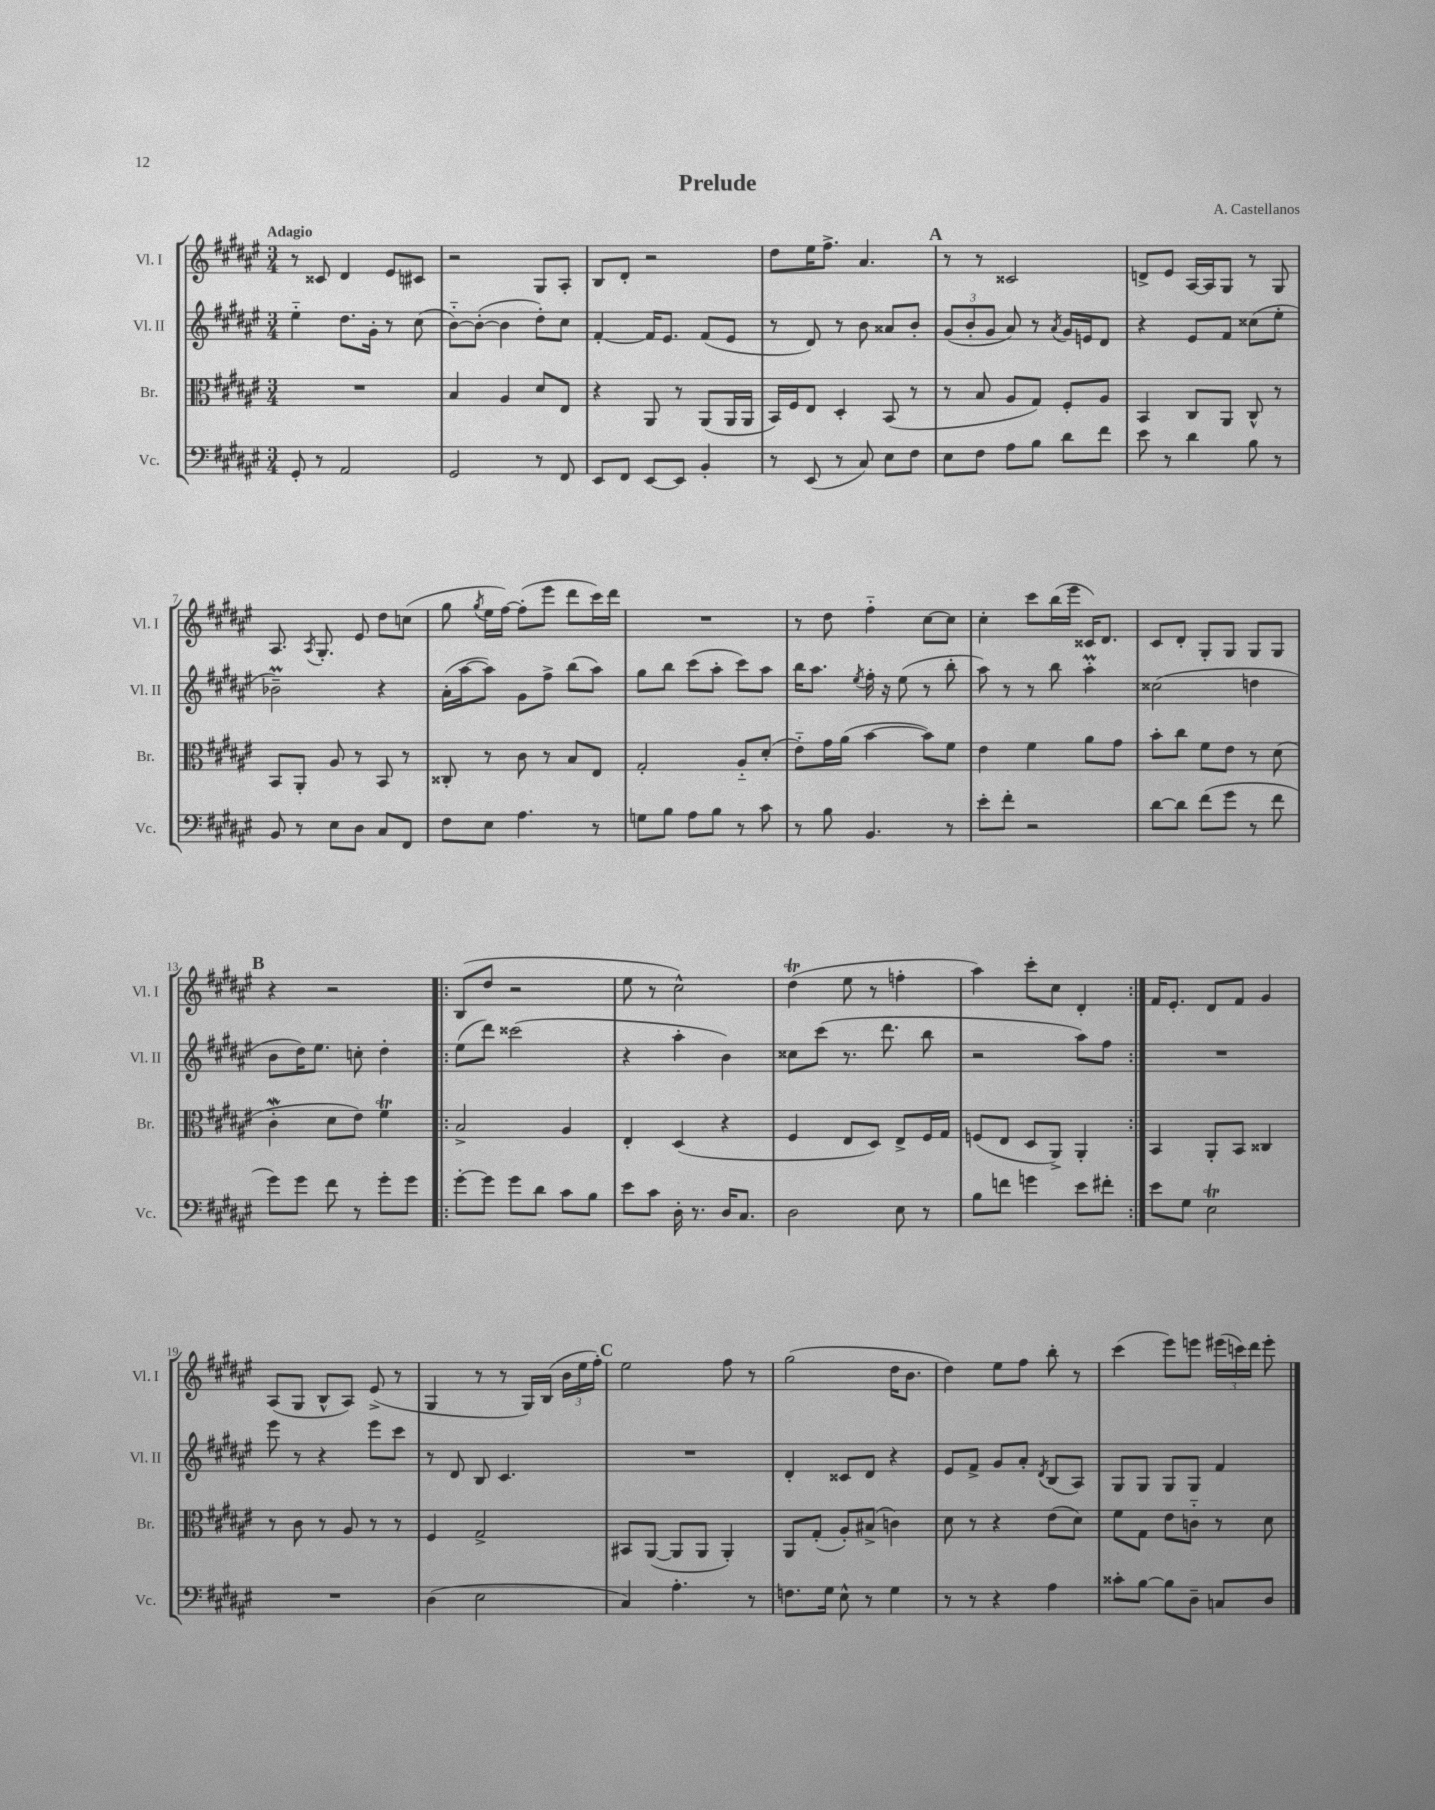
\header { title = "Prelude" composer = "A. Castellanos" }
<<
\new StaffGroup <<
\new Staff = "s0" \with { instrumentName = "Vl. I" shortInstrumentName = "Vl. I" } {
    \clef treble \key fis \major \numericTimeSignature \time 3/4 \tempo "Adagio"
    \autoBeamOff r8 cisis'8 dis'4 eis'8[ cis'8] |
    r2 gis8[ ais8]-. |
    b8[ dis'8]-. r2 |
    dis''8[ eis''16 fis''8.]-> ais'4. |
    \mark \markup { \bold "A" } r8 r8 cisis'2 |
    d'8[-> eis'8] ais16[~ ais16 gis8] r8 gis8 |
    ais8. \acciaccatura { ais8 } gis8.-. eis'8 dis''8[ c''8]( |
    gis''8 \acciaccatura { gis''8 } eis''16[ fis''16]~) fis''8[-.( eis'''8] dis'''8[ cis'''16) dis'''16] |
    R2. |
    r8 dis''8 fis''4-_ cis''8[~ cis''8] |
    cis''4-. cis'''8[ b''16( eis'''16] cisis'16[) dis'8.] |
    cis'8[ dis'8]-. gis8[-. gis8] gis8[ gis8] |
    \mark \markup { \bold "B" } r4 r2 |
    \repeat volta 2 { b8[( dis''8] r2 |
    eis''8 r8 cis''2-^) |
    dis''4\trill( eis''8 r8 f''4-. |
    ais''4) cis'''8[-. cis''8] dis'4-. | }
    fis'16[ eis'8.]-. dis'8[ fis'8] gis'4 |
    ais8[( gis8] b8[-^ ais8]) eis'8->( r8 |
    gis4 r8 r8 gis16[) b16]( \tuplet 3/2 { b'16[ eis''16 fis''16]-.) } |
    \mark \markup { \bold "C" } eis''2 fis''8 r8 |
    gis''2( dis''16[ b'8.] |
    dis''4) eis''8[ fis''8] b''8-. r8 |
    cis'''4( eis'''8[) e'''8] \tuplet 3/2 { eis'''16[( c'''16) dis'''16] } eis'''8-. \bar "|." |
}
\new Staff = "s1" \with { instrumentName = "Vl. II" shortInstrumentName = "Vl. II" } {
    \clef treble \key fis \major \numericTimeSignature \time 3/4
    \autoBeamOff eis''4-_ dis''8.[ gis'16]-. r8 cis''8( |
    b'8[~-_) b'8]~-.( b'4 dis''8[-.) cis''8] |
    fis'4~-. fis'16[ eis'8.] fis'8[( eis'8] |
    r8 dis'8) r8 b'8 aisis'8[ b'8]-. |
    \mark \markup { \bold "A" } \tuplet 3/2 { gis'8[( b'8-. gis'8] } ais'8) r8 \acciaccatura { ais'8 } gis'16[ e'16 dis'8] |
    r4 eis'8[ fis'8] cisis''8[( eis''8]-. |
    bes'2--\prall) r4 |
    ais'16[-.( ais''16~ ais''8]) gis'8[ fis''8]-> b''8[( ais''8]) |
    gis''8[ b''8] cis'''8[( ais''8]-. cis'''8[) ais''8] |
    b''16[ ais''8.] \acciaccatura { eis''8 } fis''16-. r16 eis''8( r8 b''8-. |
    ais''8) r8 r8 b''8 ais''4-.\prall |
    cisis''2( d''4 |
    \mark \markup { \bold "B" } b'8[ dis''16) eis''8.] c''8-. dis''4-. |
    \repeat volta 2 { eis''8[( dis'''8]) cisis'''2( |
    r4 ais''4-. b'4) |
    cisis''8[ cis'''8]( r8. dis'''8. b''8 |
    r2 ais''8[) fis''8] | }
    R2. |
    eis'''8 r8 r4 eis'''8[ cis'''8] |
    r8 dis'8 b8 cis'4. |
    \mark \markup { \bold "C" } R2. |
    dis'4-. cisis'8[ dis'8] r4 |
    eis'8[ fis'8]-> gis'8[ ais'8]-. \acciaccatura { dis'8 } b8[( ais8]) |
    gis8[ gis8] gis8[ gis8] fis'4 \bar "|." |
}
\new Staff = "s2" \with { instrumentName = "Br." shortInstrumentName = "Br." } {
    \clef alto \key fis \major \numericTimeSignature \time 3/4
    \autoBeamOff R2. |
    b4 ais4 dis'8[ eis8] |
    r4 ais,8 r8 ais,8[( ais,16 ais,16] |
    b,16[) fis16 eis8] dis4-. b,8( r8 |
    \mark \markup { \bold "A" } r8 b8 ais8[ gis8]) fis8[-. ais8] |
    b,4 cis8[ ais,8] cis8-^ r8 |
    b,8[ ais,8]-. ais8 r8 b,8 r8 |
    cisis8-. r8 cis'8 r8 b8[ eis8] |
    gis2-. ais8[-_ dis'8]-.( |
    eis'8[-_) gis'16 ais'16]( b'4~ b'8[) fis'8] |
    eis'4 fis'4 ais'8[ gis'8] |
    b'8[-. cis''8] fis'8[ eis'8] r8 dis'8( |
    \mark \markup { \bold "B" } cis'4-.\mordent dis'8[ eis'8]) fis'4\trill |
    \repeat volta 2 { b2-> ais4 |
    eis4-. dis4( r4 |
    fis4 eis8[ dis8]) eis8[-> fis16 gis16] |
    f8[( eis8] dis8[ ais,8]->) ais,4-. | }
    b,4 ais,8[-. b,8] cisis4 |
    r8 cis'8 r8 ais8 r8 r8 |
    fis4 gis2-> |
    \mark \markup { \bold "C" } bis,8[ ais,8]~( ais,8[ ais,8] ais,4-.) |
    ais,8[ gis8]-.( ais8[-.) bis8]->( c'4) |
    dis'8 r8 r4 eis'8[( dis'8]) |
    fis'8[ gis8] eis'8[ c'8]-_ r8 dis'8 \bar "|." |
}
\new Staff = "s3" \with { instrumentName = "Vc." shortInstrumentName = "Vc." } {
    \clef bass \key fis \major \numericTimeSignature \time 3/4
    \autoBeamOff gis,8-. r8 ais,2 |
    gis,2 r8 fis,8 |
    eis,8[ fis,8] eis,8[~ eis,8] b,4-. |
    r8 eis,8( r8 cis8) eis8[ fis8] |
    \mark \markup { \bold "A" } eis8[ fis8] ais8[ b8] dis'8[ fis'8] |
    eis'8 r8 dis'4 b8 r8 |
    b,8 r8 eis8[ dis8] cis8[ fis,8] |
    fis8[ eis8] ais4. r8 |
    g8[ b8] ais8[ b8] r8 cis'8 |
    r8 b8 b,4. r8 |
    eis'8[-. fis'8]-. r2 |
    dis'8[~ dis'8] fis'8[( gis'8] r8 fis'8 |
    \mark \markup { \bold "B" } gis'8[) gis'8] fis'8 r8 gis'8[-. gis'8] |
    \repeat volta 2 { gis'8[~-. gis'8] gis'8[ dis'8] cis'8[ b8] |
    eis'8[ cis'8] dis16-. r8. dis16[ cis8.] |
    dis2 eis8 r8 |
    b8[ f'8] g'4 eis'8[ fis'8]-. | }
    eis'8[ gis8] eis2\trill |
    R2. |
    dis4( eis2 |
    \mark \markup { \bold "C" } cis4) ais4.-. r8 |
    f8.[ gis16] eis8-^ r8 gis4 |
    r8 r8 r4 ais4 |
    cisis'8[-. b8]~ b8[ dis8]-- c8[ dis8] \bar "|." |
}
>>
>>
